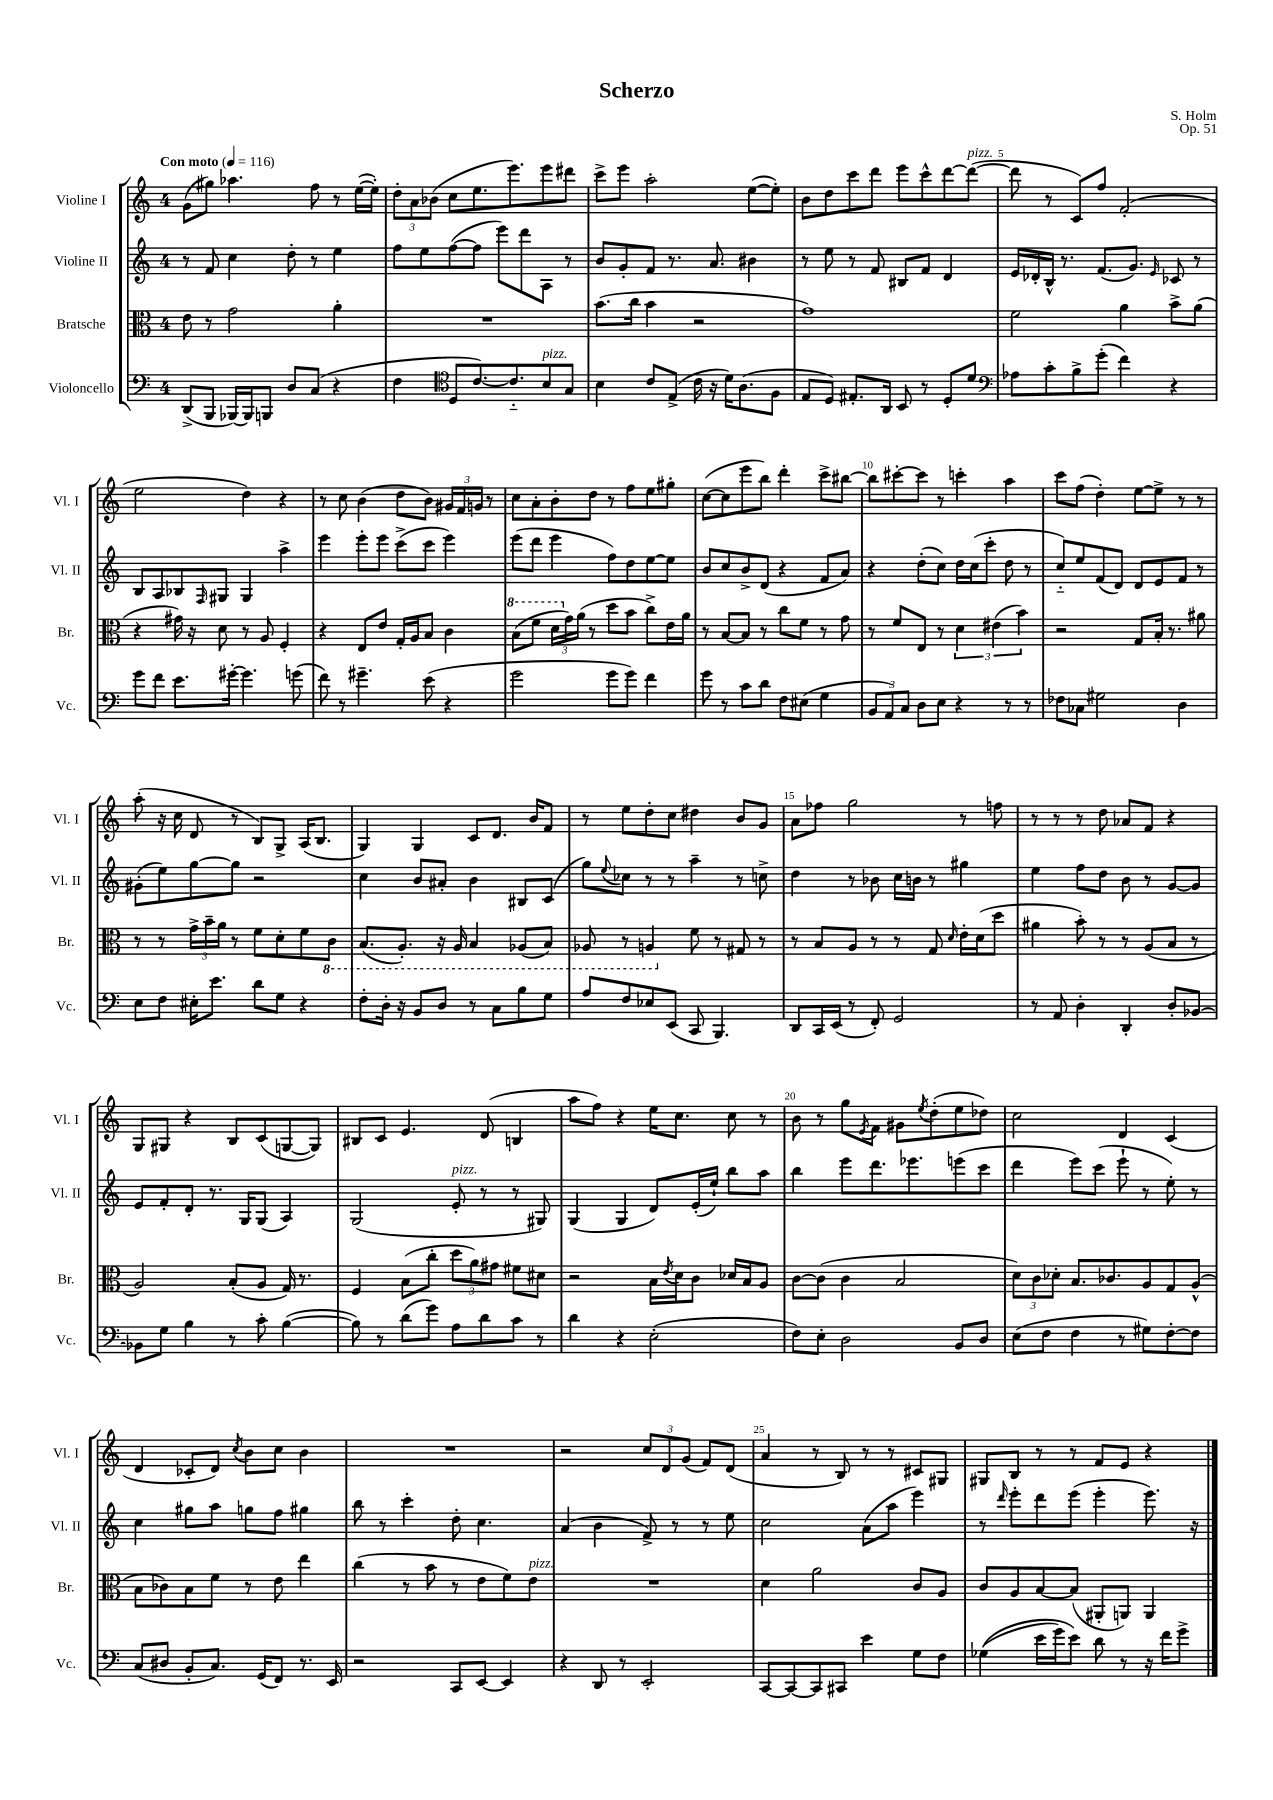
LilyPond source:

\header { title = "Scherzo" composer = "S. Holm" opus = "Op. 51" }
<<
\new StaffGroup <<
\new Staff = "s0" \with { instrumentName = "Violine I" shortInstrumentName = "Vl. I" } {
    \clef treble \key c \major \once \override Staff.TimeSignature.style = #'single-digit \time 4/4 \tempo "Con moto" 4 = 116
    g'8( gis''8) aes''4. f''8 r8 e''16~( e''16-.) |
    \tuplet 3/2 { d''8-. a'8 bes'8( } c''8 e''8. e'''8.) e'''8 dis'''8 |
    c'''8-> e'''8 a''2-. e''8~( e''8-.) |
    b'8 d''8 c'''8 d'''8 e'''8 c'''8-^ d'''8~ d'''8~^\markup { \italic "pizz." }( |
    d'''8 r8 c'8) f''8 f'2-.( |
    e''2 d''4) r4 |
    r8 c''8 b'4( d''8 b'8) \tuplet 3/2 { gis'16 f'16 g'16 } r8 |
    c''8 a'8-. b'8-. d''8 r8 f''8 e''8 gis''8-. |
    c''8~( c''8 e'''8 b''8) d'''4-. c'''8-> bis''8~ |
    bis''8 cis'''8~-. cis'''8 r8 c'''4-. a''4 |
    c'''8 f''8( d''4-.) e''8~ e''8-> r8 r8 |
    a''8-.( r16 c''16 d'8 r8 b8) g8-> a16( b8. |
    g4) g4 c'8 d'8. b'16 f'8 |
    r8 e''8 d''8-. c''8 dis''4 b'8 g'8 |
    a'8 fes''8 g''2 r8 f''8 |
    r8 r8 r8 d''8 aes'8 f'8 r4 |
    g8 gis8 r4 b8 c'8( g8~ g8) |
    bis8 c'8 e'4. d'8( b4 |
    a''8 f''8) r4 e''16 c''8. c''8 r8 |
    b'8 r8 g''8 \acciaccatura { e'8 } f'8 gis'8 \acciaccatura { e''8 } d''8-.( e''8 des''8) |
    c''2 d'4 c'4( |
    d'4 ces'8-. d'8) \acciaccatura { c''8 } b'8 c''8 b'4 |
    R1 |
    r2 \tuplet 3/2 { c''8 d'8 g'8( } f'8) d'8( |
    a'4 r8 b8) r8 r8 cis'8 gis8 |
    gis8 b8 r8 r8 f'8 e'8 r4 \bar "|." |
}
\new Staff = "s1" \with { instrumentName = "Violine II" shortInstrumentName = "Vl. II" } {
    \clef treble \key c \major \once \override Staff.TimeSignature.style = #'single-digit \time 4/4
    r8 f'8 c''4 d''8-. r8 e''4 |
    f''8 e''8 f''8~( f''8 e'''8) d'''8 a8 r8 |
    b'8 g'8-. f'8 r8. a'8. bis'4 |
    r8 e''8 r8 f'8 bis8 f'8 d'4 |
    e'16 des'16-. b16-^ r8. f'8.( g'8.) \grace { e'16 } ces'8 r8 |
    b8 a8 bes8 \grace { f16 } gis8 gis4 a''4-> |
    e'''4 e'''8-. e'''8 c'''8->( c'''8 e'''4) |
    e'''8( d'''8 e'''4 f''8) d''8 e''8~ e''8 |
    b'8 c''8 b'8-> d'8( r4 f'8 a'8) |
    r4 d''8-.( c''8) d''16 c''16( c'''8-. d''8 r8 |
    c''8-_) e''8 f'8( d'8) d'8 e'8 f'8 r8 |
    gis'8-.( e''8) g''8~ g''8 r2 |
    c''4 b'8 ais'8-. b'4 bis8 c'8( |
    g''8) \appoggiatura { e''8 } ces''8 r8 r8 a''4-- r8 c''8-> |
    d''4 r8 bes'8 c''16 b'16 r8 gis''4 |
    e''4 f''8 d''8 b'8 r8 g'8~ g'8 |
    e'8 f'8-. d'8-. r8. g16 g8( a4) |
    g2( e'8-.^\markup { \italic "pizz." } r8 r8 gis8) |
    g4( g4 d'8) e'16-.( e''16-!) b''8 a''8 |
    b''4 e'''8 d'''8. ees'''8. e'''8( c'''8 |
    d'''4 e'''8) c'''8( e'''8-! r8 e''8-.) r8 |
    c''4 gis''8 a''8 g''8 f''8 gis''4 |
    b''8 r8 c'''4-. d''8-. c''4. |
    a'4( b'4 f'8->) r8 r8 e''8 |
    c''2 a'8( a''8 e'''4) |
    r8 \grace { d'''16 } e'''8-. d'''8 e'''8( e'''4-. e'''8.) r16 \bar "|." |
}
\new Staff = "s2" \with { instrumentName = "Bratsche" shortInstrumentName = "Br." } {
    \clef alto \key c \major \once \override Staff.TimeSignature.style = #'single-digit \time 4/4
    e'8 r8 g'2 a'4-. |
    R1 |
    b'8.( c''16 b'4 r2 |
    g'1) |
    f'2 a'4 b'8-> a'8( |
    r4 gis'16) r16 d'8 r8 a8 f4-. |
    r4 e8 e'8 g16-. a16 b8 c'4 |
    \ottava #1 b'8( f''8 \tuplet 3/2 { d''16 \ottava #0 g'16) a'16( } r8 d''8 b'8 c''8->) e'16 a'16 |
    r8 b8~ b8 r8 c''8 f'8 r8 g'8 |
    r8 f'8 e8 r8 \tuplet 3/2 { d'4 eis'4( b'4) } |
    r2 g8 b16-. r8. ais'8 |
    r8 r8 \tuplet 3/2 { g'16-> b'16-- a'16 } r8 f'8 d'8-. f'8 \ottava #-1 c8 |
    b,8.( a,8.-.) r16 a,16 b,4 aes,8( b,8) |
    aes,8 r8 a,4 \ottava #0 f'8 r8 gis8 r8 |
    r8 b8 a8 r8 r8 g8 \grace { d'16 } e'16-. d'16( d''8 |
    ais'4 b'8-.) r8 r8 a8( b8 r8 |
    a2) b8-.( a8 g16) r8. |
    f4 b8( c''8-. \tuplet 3/2 { d''8 a'8) gis'8 } fis'8 dis'8 |
    r2 b16 \acciaccatura { e'8 } d'16 c'8 des'16 b16 a8 |
    c'8~ c'8( c'4 b2 |
    \tuplet 3/2 { d'8) c'8 des'8-. } b8. ces'8. a8 g8 a8-^( |
    b8 ces'8) b8 f'8 r8 e'8 e''4 |
    c''4( r8 b'8 r8 e'8 f'8) e'8^\markup { \italic "pizz." } |
    R1 |
    d'4 a'2 c'8 a8 |
    c'8 a8 b8~ b8( ais,8-. a,8) a,4 \bar "|." |
}
\new Staff = "s3" \with { instrumentName = "Violoncello" shortInstrumentName = "Vc." } {
    \clef bass \key c \major \once \override Staff.TimeSignature.style = #'single-digit \time 4/4
    d,8->( b,,8 bes,,16~) bes,,16 b,,8 d8 c8( r4 |
    f4 \clef tenor d8 c'8.~) c'8.-_ b8^\markup { \italic "pizz." } g8 |
    b4 c'8 e8->( c'16 r16 d'16) a8.( f8 |
    e8 d8) eis8.-. a,16 b,8 r8 d8-. d'8 |
    \clef bass aes8 c'8-. b8-> g'8-.( f'4) r4 |
    g'8 f'8 e'8. gis'16~-. gis'4. g'8( |
    f'8) r8 gis'4.-- e'8( r4 |
    g'2 g'8 g'8) f'4 |
    g'8 r8 c'8 d'8 f8 eis8( g4 |
    \tuplet 3/2 { b,8 a,8) c8 } d8 e8 r4 r8 r8 |
    fes8 ces8 gis2 d4 |
    e8 f8 eis16-. e'8. d'8 g8 r4 |
    f8-. d16-. r16 b,8 d8 r8 c8 b8 g8 |
    a8 f8 ees8 e,8( c,8 b,,4.) |
    d,8 c,16 e,16( r8 f,8-.) g,2 |
    r8 a,8 d4-. d,4-. d8-. bes,8~ |
    bes,8 g8 b4 r8 c'8-. b4~( |
    b8) r8 d'8( g'8) a8 d'8 c'8 r8 |
    d'4 r4 e2-.( |
    f8) e8-. d2 b,8 d8 |
    e8( f8 f4 r8 gis8) f8~-. f8 |
    c8( dis8 b,8-. c8.) g,16( f,8) r8. e,16 |
    r2 c,8 e,8~ e,4 |
    r4 d,8 r8 e,2-. |
    c,8~ c,8~ c,8 cis,8 e'4 g8 f8 |
    ges4(\( e'16 g'16) e'8\) d'8 r8 r16 f'16 g'8-> \bar "|." |
}
>>
>>
\layout { \context { \Score \override BarNumber.break-visibility = ##(#f #t #t) barNumberVisibility = #(every-nth-bar-number-visible 5) } }
